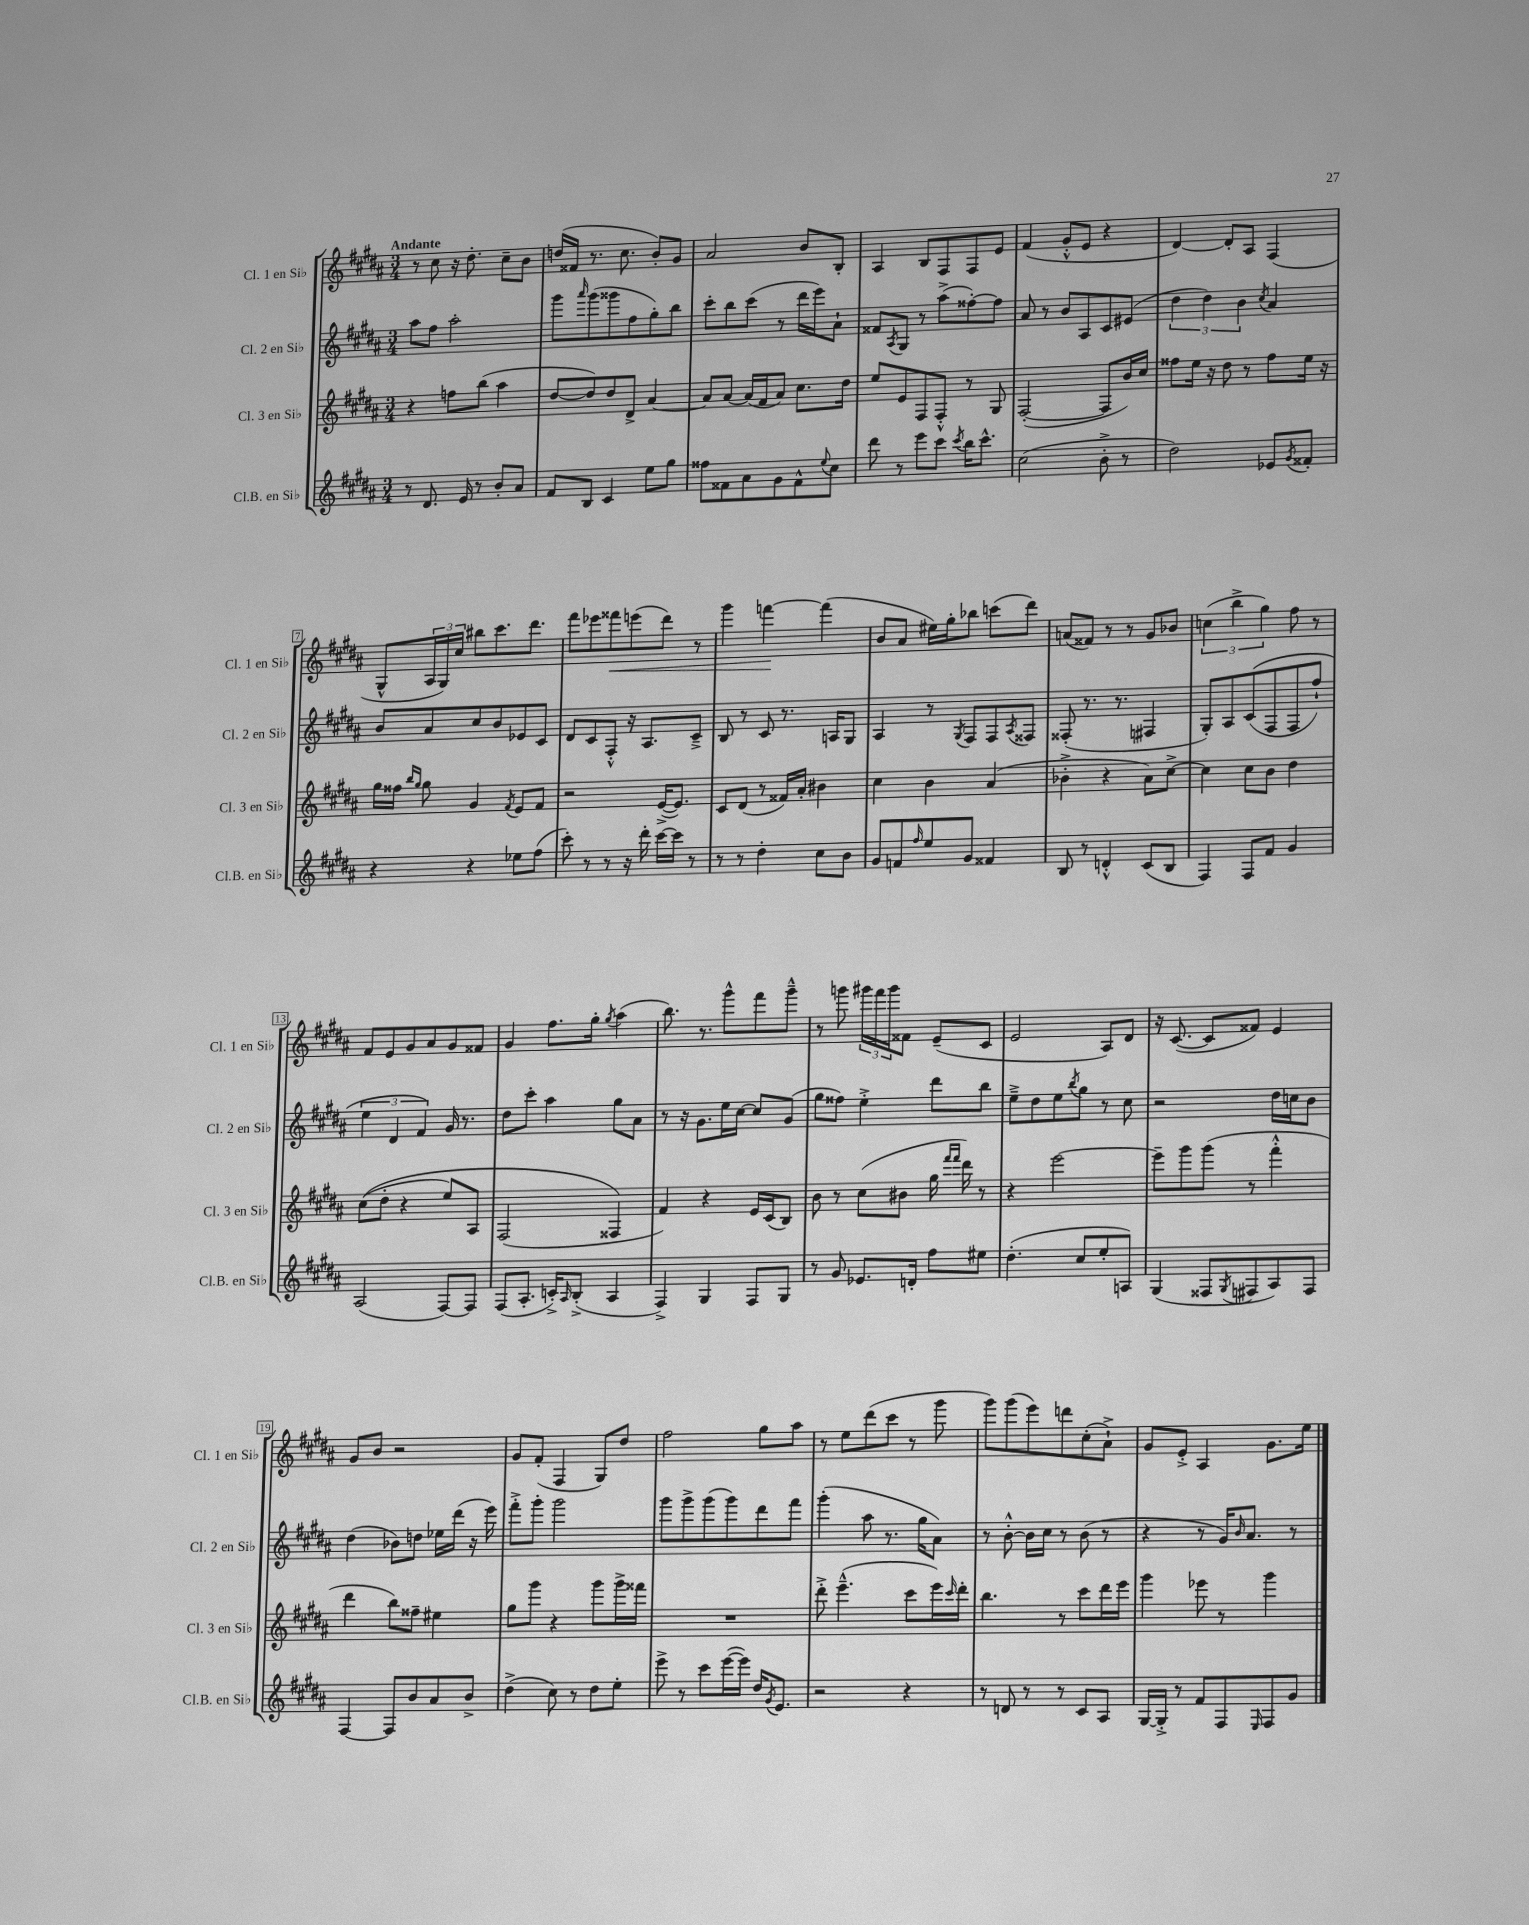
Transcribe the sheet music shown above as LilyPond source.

<<
\new StaffGroup <<
\new Staff = "s0" \with { instrumentName = "Cl. 1 en Sib" shortInstrumentName = "Cl. 1 en Sib" } {
    \clef treble \key b \major \numericTimeSignature \time 3/4 \tempo "Andante"
    r8 cis''8 r16 dis''8.-. cis''8-- b'8 |
    d''16( fisis'16 r8. cis''8. b'8-.) gis'8 |
    ais'2 b'8 b8-. |
    ais4 b8 fis8 fis8 e'8 |
    fis'4( gis'8-.-^ e'8 r4 |
    dis'4~) dis'8-. ais8 fis4( |
    gis8-^ \tuplet 3/2 { ais16 gis16) cis''16 } bis''8 cis'''8. dis'''8. |
    fis'''8 ees'''8 fisis'''8\< e'''8( dis'''8) r8 |
    gis'''4 f'''4~\! f'''4( |
    b'8 ais'8 eis''16) gis''16-. bes''8 c'''8( dis'''8) |
    a'8( fisis'8) r8 r8 gis'8 bes'8 |
    \tuplet 3/2 { c''4( b''4-> gis''4) } fis''8 r8 |
    fis'8 e'8 gis'8 ais'8 gis'8 fisis'8 |
    gis'4 fis''8. gis''16-. \acciaccatura { gis''8 } ais''4( |
    b''8.) r8. gis'''8-^ fis'''8 gis'''8---^ |
    r8 g'''8 \tuplet 3/2 { gis'''16 fis'''16 gis'''16 } fisis'8 e'8--( cis'8 |
    e'2 ais8) dis'8 |
    r16 cis'8.~( cis'8 fisis'8) e'4 |
    gis'8 b'8 r2 |
    gis'8 fis'8-.( fis4 gis8) dis''8 |
    fis''2 gis''8 ais''8 |
    r8 e''8 dis'''8( cis'''8 r8 gis'''8 |
    gis'''8) gis'''8( e'''8) d'''8 cis''8-.( ais'8-!->) |
    gis'8 e'8-.-> ais4 gis'8. e''16 \bar "|." |
}
\new Staff = "s1" \with { instrumentName = "Cl. 2 en Sib" shortInstrumentName = "Cl. 2 en Sib" } {
    \clef treble \key b \major \numericTimeSignature \time 3/4
    ais''8 fis''8 ais''2-. |
    gis'''8 \grace { ais'''16 } gis'''8( gisis'''8 fis''8 gis''8-.) b''8 |
    cis'''8-. b''8 cis'''8( r8 dis'''16 e'''16) ais'8-! |
    fisis'8 \acciaccatura { ais8 } gis8 r8 ais''8->( fisis''8~-.) fisis''8 |
    ais'8 r8 b'8 ais8 cis'8 eis'8( |
    \tuplet 3/2 { dis''4 dis''4) b'4 } \acciaccatura { cis''8 } ais'4 |
    b'8 ais'8 cis''8 b'8 ees'8 cis'8 |
    dis'8 cis'8 fis8-.-^ r16 ais8. cis'8---> |
    b8 r8 cis'8 r8. a16 gis8 |
    ais4 r8 \acciaccatura { gis8 } fis8 fis8 \acciaccatura { ais8 } fisis8 |
    fisis8-.( r8. r8. fis4 |
    gis8-.) ais8 cis'8(\( fis8 fis8 fis''8-!) |
    \tuplet 3/2 { e''4 dis'4 fis'4\) } gis'16 r8. |
    dis''8 cis'''8-. ais''4 gis''8 ais'8 |
    r8 r16 gis'8. e''16 cis''16~ cis''8 gis'8( |
    gis''8 fisis''8) e''4-.-> dis'''8 b''8 |
    e''8---> dis''8 e''8 \acciaccatura { b''8 } gis''8 r8 cis''8 |
    r2 dis''16 c''16 b'8 |
    dis''4( bes'8) d''8 ees''16 dis'''16( r16 e'''16) |
    fis'''8-.-> gis'''8-. gis'''2 |
    gis'''8 gis'''8-> gis'''8( gis'''8) dis'''8 fis'''8 |
    gis'''4-.( ais''8 r8. gis''16 ais'8) |
    r8 b'8~-.-^ b'16 cis''16 r8 b'8( r8 |
    r4 r8 gis'16) \grace { b'16 } ais'8. r8 \bar "|." |
}
\new Staff = "s2" \with { instrumentName = "Cl. 3 en Sib" shortInstrumentName = "Cl. 3 en Sib" } {
    \clef treble \key b \major \numericTimeSignature \time 3/4
    r4 f''8 b''8( ais''4 |
    dis''8~ dis''8) dis''8 dis'8-> ais'4~ |
    ais'8 ais'8~ ais'16( fis'16 ais'8) cis''8. dis''16 |
    e''8 e'8 fis8 fis8-.-^ r8 gis8 |
    fis2~-.( fis8 b'16) cis''16 |
    fisis''8 e''16 r16 dis''8 r8 fisis''8 e''16 r16 |
    gis''16 fisis''16 \grace { b''16 gis''16 } gis''8 gis'4 \acciaccatura { fis'8 } e'8 fis'8 |
    r2 e'16~->( e'8.) |
    cis'8 dis'8( r8 fisis'16) ais'16-. bis'4 |
    cis''4 b'4 ais'4( |
    bes'4-.-> r4 ais'8) cis''8~-> |
    cis''4 cis''8 b'8 dis''4 |
    cis''8(\( dis''8-. r4 e''8) ais8 |
    fis2( fisis4\) |
    fis'4) r4 e'16 cis'16( b8) |
    b'8 r8 cis''8( bis'8 gis''16 \grace { fis'''16 fis'''16 } dis'''16) r8 |
    r4 e'''2~ |
    e'''8-- gis'''8 gis'''8( r8 fis'''4-.-^ |
    dis'''4 b''8) fisis''8-- eis''4 |
    gis''8 gis'''8 r4 gis'''8 gis'''16-> fisis'''16 |
    R2. |
    dis'''8-.-> e'''4.---^( cis'''8 e'''16) \grace { cis'''16 } dis'''16-. |
    b''4. r8 cis'''8 dis'''16 e'''16 |
    gis'''4 ees'''8 r8 gis'''4 \bar "|." |
}
\new Staff = "s3" \with { instrumentName = "Cl.B. en Sib" shortInstrumentName = "Cl.B. en Sib" } {
    \clef treble \key b \major \numericTimeSignature \time 3/4
    r8 dis'8. e'16 r8 b'8-. ais'8 |
    fis'8 b8 cis'4 e''8 gis''8 |
    fisis''8 fisis'8 ais'8 gis'8 fisis'8-^ \appoggiatura { e''8 } cis''8 |
    dis'''8 r8 e'''8 cis'''8 \acciaccatura { cis'''8 } b''16 cis'''8.-^ |
    cis''2( b'8-.-> r8 |
    dis''2) ees'8 \acciaccatura { gis'8 } fisis'8-. |
    r4 r4 ees''8 fis''8( |
    cis'''8-.) r8 r8 r16 dis'''16-. cis'''16~ cis'''16 r8 |
    r8 r8 dis''4-. cis''8 b'8 |
    gis'8 f'8 \grace { fis''16 } e''8 gis'8 fisis'4 |
    b8 r8 d'4-.-^ cis'8( b8 |
    fis4) fis8 fis'8 gis'4 |
    ais2( fis8~) fis8 |
    fis8( ais8.-. c'16-.->) \grace { ais16 } b8-.->( ais4 |
    fis4->) gis4 fis8 gis8 |
    r8 gis'8 ees'8. d'16-. fis''8 eis''8 |
    dis''4.-.( cis''8 e''8-. a8) |
    gis4( fisis8 \acciaccatura { gis8 } fis8 ais8) fis8 |
    fis4~ fis8 b'8 ais'8 b'8-> |
    dis''4->( cis''8) r8 dis''8 e''8-. |
    e'''8-> r8 cis'''8 e'''16~( e'''16) dis''16 \acciaccatura { gis'8 } e'8. |
    r2 r4 |
    r8 d'8 r8 r8 cis'8 ais8 |
    gis16~ gis16-.-> r8 fis'8 fis8 \grace { e16 } fis8 gis'8 \bar "|." |
}
>>
>>
\layout { \context { \Score \override BarNumber.stencil = #(make-stencil-boxer 0.1 0.3 ly:text-interface::print) } }
